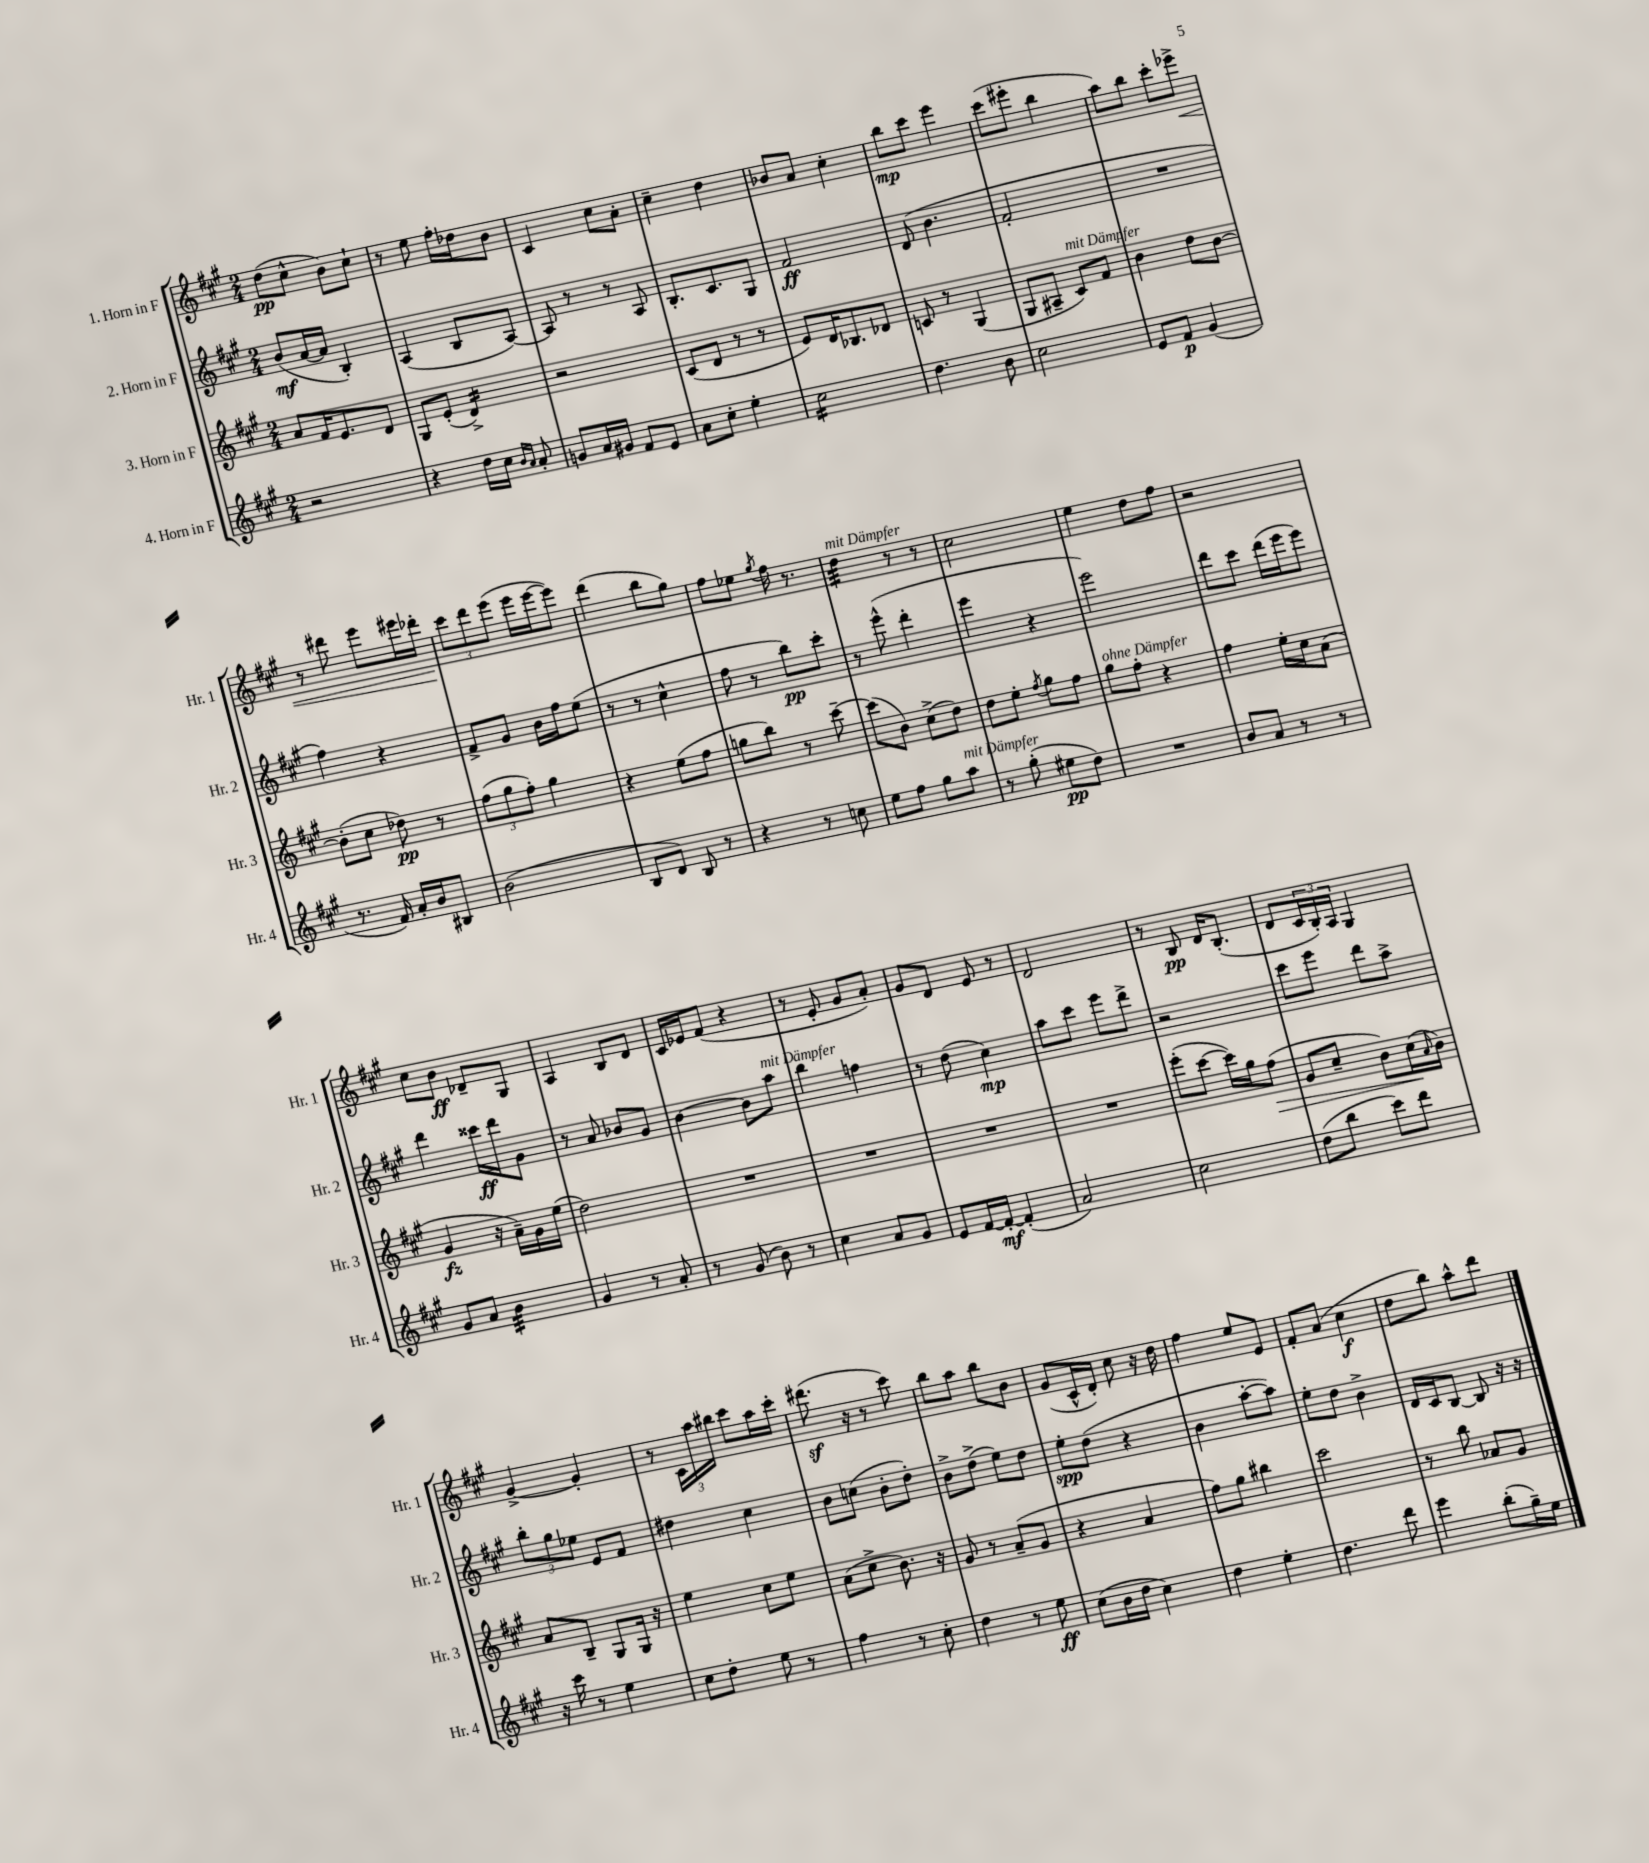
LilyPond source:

<<
\new StaffGroup <<
\new Staff = "s0" \with { instrumentName = "1. Horn in F" shortInstrumentName = "Hr. 1" } {
    \clef treble \key a \major \numericTimeSignature \time 2/4
    d''8\pp( cis''8-^ b'8) cis''8-! |
    r8 e''8 fis''16-. des''16 b'8 |
    cis'4 cis''8 a'8-. |
    cis''4-- d''4 |
    bes'8 a'8 cis''4-. |
    b''8\mp cis'''8 e'''4 |
    cis'''8( eis'''8-. b''4 |
    a''8) b''8 cis'''8-. ees'''8->\< |
    r8 dis'''8 e'''8 eis'''16 des'''16-. |
    \tuplet 3/2 { cis'''8\! d'''8 e'''8( } e'''16 e'''16~ e'''8) |
    d'''4( b''8 gis''8) |
    fis''8 ees''8 \acciaccatura { gis''8 } fis''16 r8. |
    d''4:32^\markup { \italic "mit Dämpfer" } r8 r8 |
    cis''2 |
    e''4 d''8 fis''8 |
    r2 |
    cis''8 b'8\ff des'8-- gis8 |
    a4 b8 d'8 |
    cis'16 ees'16 fis'8( r4 |
    r8 e'8-. gis'8 a'8-.) |
    gis'8 d'8 e'8 r8 |
    d'2 |
    r8 b8\pp d'16 b8.-.( |
    d'8 \tuplet 3/2 { cis'16 b16-.) a16 } gis4 |
    gis'4~-> gis'4-. |
    r8 \tuplet 3/2 { cis'16 a''16 bis''16 } cis'''8 a''16 cis'''16-. |
    dis'''8.\sf( r16 r8 cis'''8) |
    b''8 a''8 b''8 b'8 |
    gis'8( cis'16-^ d'16-.) cis''8 r16 d''16 |
    fis''4 e''8 e'8 |
    fis'8-. a'8( cis''4\f |
    d''8 b''8) a''8-^ d'''8 \bar "|." |
}
\new Staff = "s1" \with { instrumentName = "2. Horn in F" shortInstrumentName = "Hr. 2" } {
    \clef treble \key a \major \numericTimeSignature \time 2/4
    b'8\mf( a'16~ a'16 b4-.) |
    a4( b8 a8~) |
    a8 r8 r8 a8 |
    b8.-. cis'8. gis8 |
    fis'2\ff |
    d'8( b'4. |
    fis'2-. |
    R2 |
    fis''4) r4 |
    fis'8-> gis'8 b'16 fis''16 e''8( |
    r8 r8 cis''4-^ |
    fis''8 r8 b''8\pp) cis'''8-. |
    r8 e'''8-^( d'''4-. |
    e'''4 r4 |
    e'''2) |
    d'''8 cis'''8 d'''16( e'''16 e'''8) |
    d'''4 cisis'''16\ff d'''16 gis'8 |
    r8 a'8 bes'8 gis'8 |
    b'4~ b'8 a''8^\markup { \italic "mit Dämpfer" } |
    b''4 f''4 |
    r8 d''8( cis''4\mp) |
    a''8 cis'''8 e'''8 d'''8-> |
    r2 |
    cis'''8 e'''8 d'''8 a''8-> |
    \tuplet 3/2 { b''8-. gis''8 ees''8 } e'8 fis'8 |
    dis''4 cis''4 |
    b'8 c''8( b'8-. d''8-.) |
    b'8-> d''8->( e''8) d''8 |
    e''8-.\spp d''8( r4 |
    b'4 a''8~-. a''8) |
    e''8-. d''8 b'4-> |
    d'16 cis'16 b8~ b8 r16 r16 \bar "|." |
}
\new Staff = "s2" \with { instrumentName = "3. Horn in F" shortInstrumentName = "Hr. 3" } {
    \clef treble \key a \major \numericTimeSignature \time 2/4
    a'8 fis'16 e'8. d'8 |
    gis8 e'8-.( d'4:16->) |
    r2 |
    cis'8( d'8 r8 r8 |
    e'8) d'16 bes8. des'8 |
    c'8 r8 gis4( |
    gis8 ais8-- cis'8^\markup { \italic "mit Dämpfer" }) fis'8 |
    b'4 d''8 b'8~ |
    b'8-.( cis''8 des''8\pp) r8 |
    \tuplet 3/2 { fis''8( gis''8 fis''8-.) } gis''4 |
    r4 e''8( fis''8 |
    g''8 b''8) r8 cis'''8~-- |
    cis'''8( b'8) cis''8->( d''8) |
    d''8 e''8-. \acciaccatura { fis''8 } gis''8 fis''8 |
    gis''8^\markup { \italic "ohne Dämpfer" } fis''8-. r4 |
    fis''4 e''16-. cis''16 a'8( |
    gis'4\fz r16 a'16--) gis'16 e''16( |
    d''2) |
    R2 |
    R2 |
    R2 |
    R2 |
    e'''8-.( cis'''8~ cis'''16) gis''16 fis''8\>( |
    gis'8 cis''8-- b'8) cis''16\!( \grace { a'16 } b'16) |
    a'8 b8-- gis8 gis16 r16 |
    e''4 cis''8 e''8 |
    a'8( cis''8-> b'8.) r16 |
    gis'8 r8 a'8--( gis'8 |
    r4 a'4 |
    fis''8) gis''8 bis''4 |
    cis'''2 |
    r8 b''8 aes'8 gis'8 \bar "|." |
}
\new Staff = "s3" \with { instrumentName = "4. Horn in F" shortInstrumentName = "Hr. 4" } {
    \clef treble \key a \major \numericTimeSignature \time 2/4
    r2 |
    r4 d''16 cis''16 \grace { b'16 a'16 } a'8-. |
    g'8 a'16 gis'16 fis'8 e'8 |
    a'8 cis''8-. e''4-. |
    cis''2:16 |
    d''4. b'8 |
    cis''2 |
    e'8 fis'8\p gis'4( |
    r8. fis'16) a'16-. b'16 bis8 |
    b'2( |
    b8 d'8) b8 r8 |
    r4 r8 c''8 |
    e''8 fis''8 gis''8 a''8^\markup { \italic "mit Dämpfer" } |
    r8 gis''8-.( eis''8\pp d''8) |
    R2 |
    b'8 a'8 r8 r8 |
    gis'8 a'8 b'4:32 |
    gis'4 r8 a'8-. |
    r8 gis'8( b'8) r8 |
    cis''4 a'8 gis'8 |
    e'8 fis'16~ fis'16~-.\mf fis'4-.( |
    a'2) |
    cis''2 |
    d''8( b''8 cis'''8) d'''8 |
    r16 cis'''16 r8 e''4 |
    cis''8 d''8-. e''8 r8 |
    fis''4 r8 cis''8-. |
    d''4 r8 e''8\ff |
    cis''8( b'16 d''16 cis''4) |
    d''4 e''4-. |
    d''4. d'''8 |
    e'''4 b''8-.( gis''16--) e''16 \bar "|." |
}
>>
>>
\layout { \context { \Score \remove "Bar_number_engraver" } }
